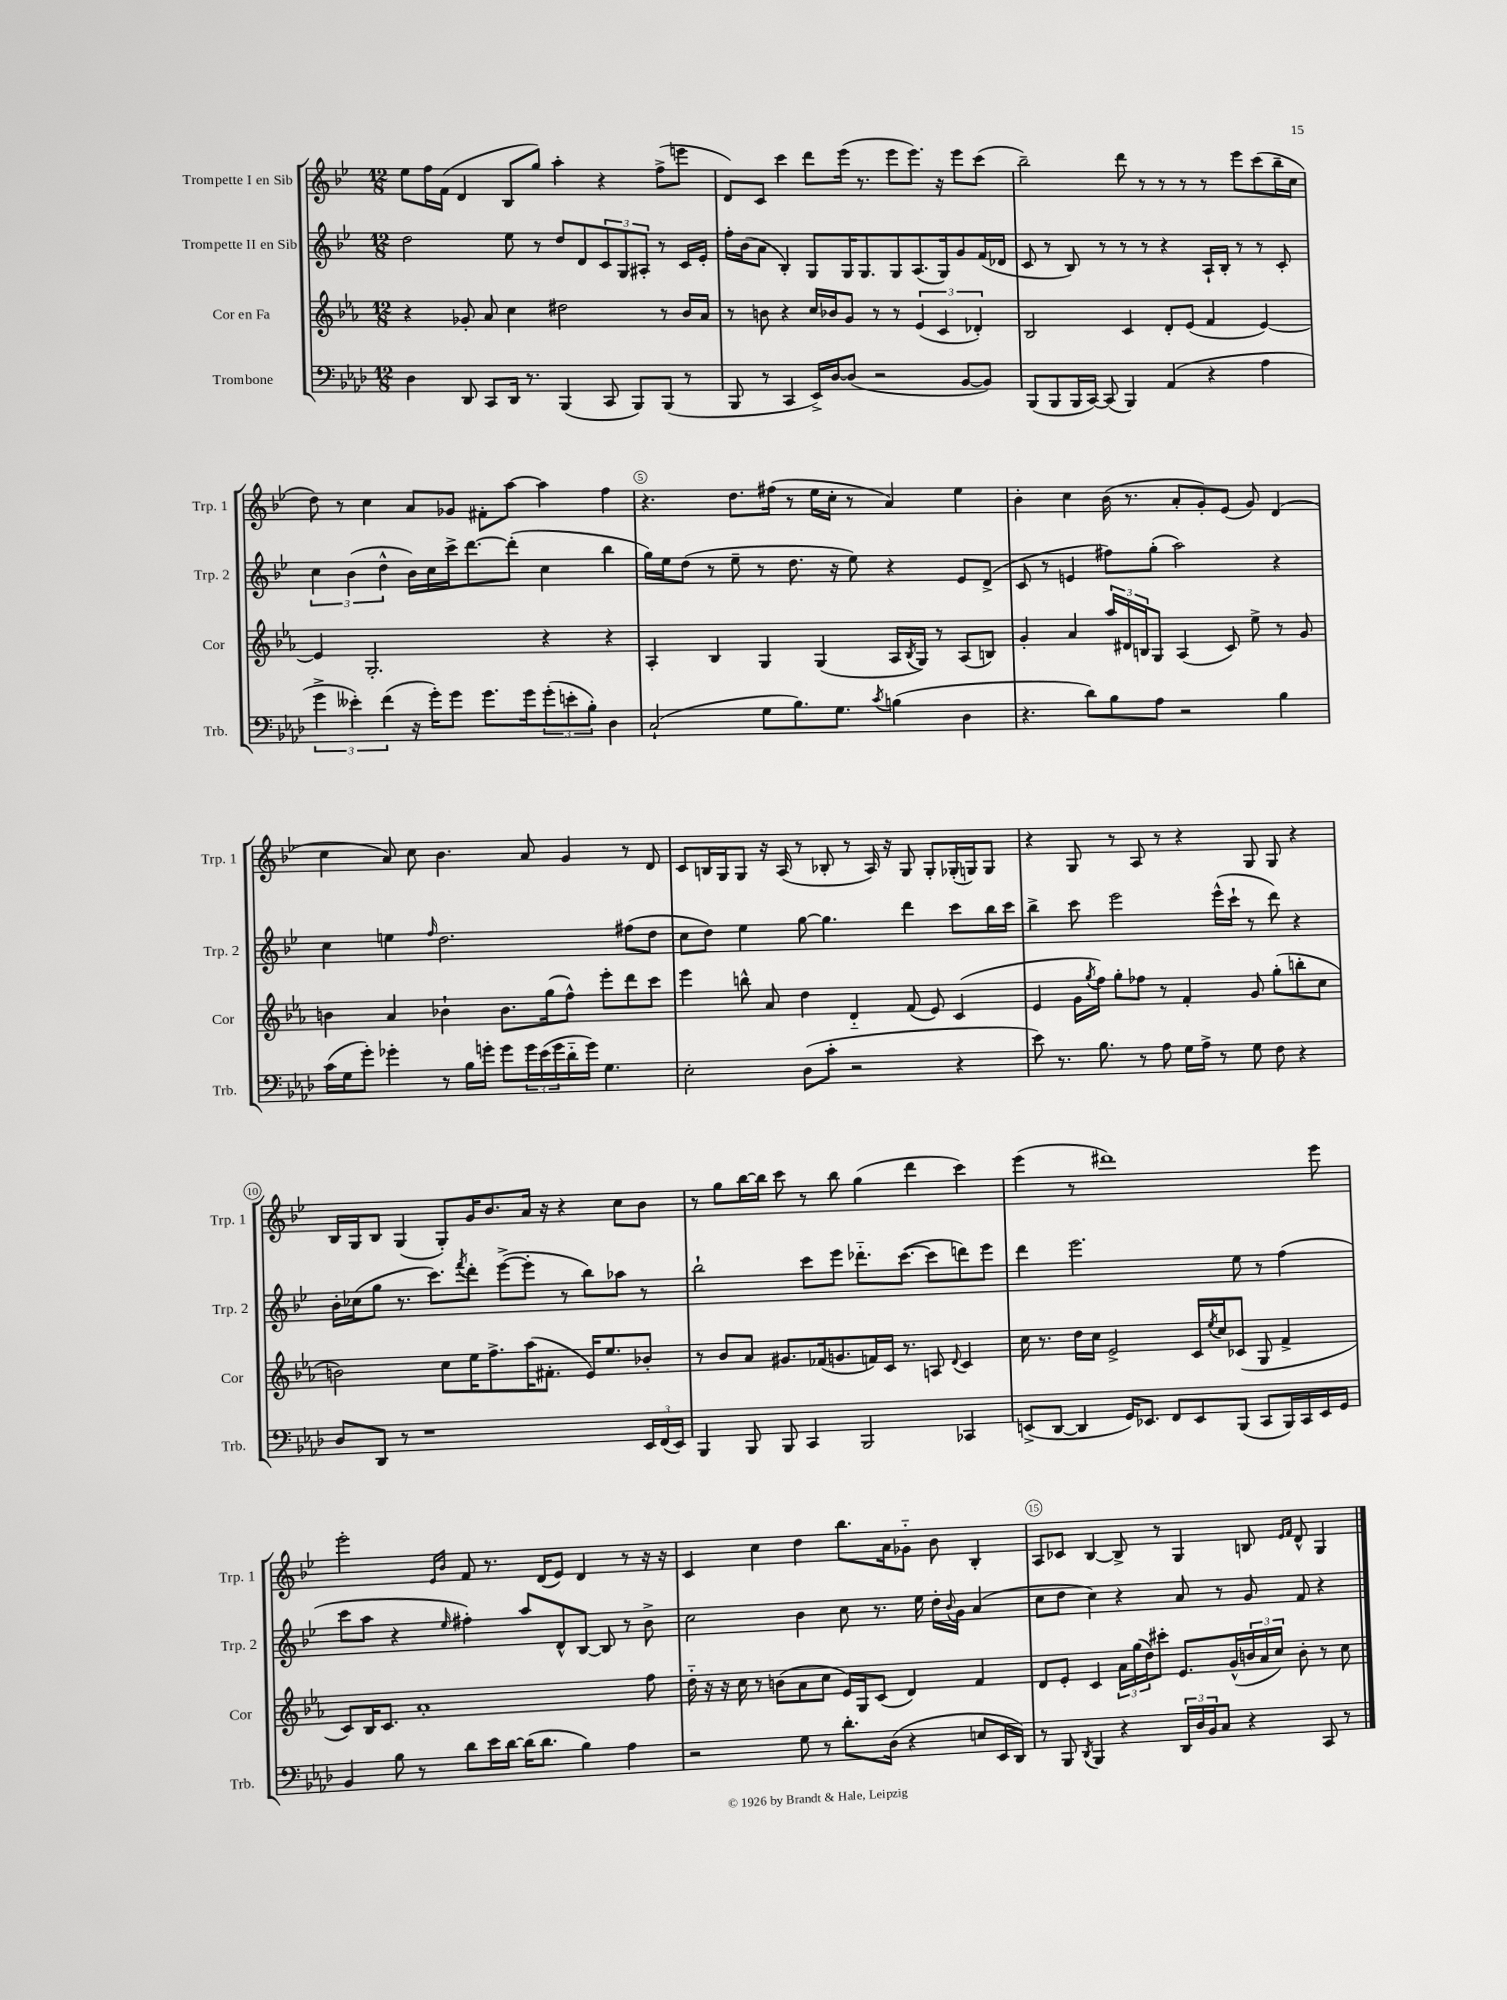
<<
\new StaffGroup <<
\new Staff = "s0" \with { instrumentName = "Trompette I en Sib" shortInstrumentName = "Trp. 1" } {
    \clef treble \key bes \major \numericTimeSignature \time 12/8
    ees''8 f''16 f'16( d'4 bes8 g''8) a''4-. r4 f''8->( e'''8 |
    d'8) c'8 c'''4 d'''8 ees'''16( r8. ees'''8 ees'''8.) r16 ees'''8 c'''8( |
    bes''2--) d'''8 r8 r8 r8 r8 ees'''8 c'''8( bes''16-- c''16 |
    d''8) r8 c''4 a'8 ges'8 fis'8-. a''8~ a''4 f''4 |
    r4. d''8. fis''16( r8 ees''16 c''16-. r8 a'4) ees''4 |
    bes'4-. c''4 bes'16( r8. a'8-. g'8-.) ees'8( g'8) d'4( |
    c''4 a'8) c''8 bes'4. a'8 g'4 r8 d'8 |
    c'8 b16 g16 g8 r16 a16( r8 bes8-. r8 a16) r16 g8 g8-. ges16-.( g16) g8 |
    r4 g8 r8 a8 r8 r4 g8 g8 r4 |
    bes16 g16 bes8 g4( g8-.) g'16 bes'8. a'16 r16 r4 c''8 bes'8 |
    r8 g''8 bes''16~ bes''16 c'''8 r8 bes''8 g''4( d'''4 c'''4) |
    ees'''4( r8 dis'''1) ees'''8 |
    ees'''2-. \grace { ees'16 bes'16 } f'8 r8. d'16( ees'8) d'4 r8 r16 r16 |
    c'4 c''4 d''4 bes''8. a'16 ges'8-_ bes'8 bes4-. |
    a8 ces'8 bes4~ bes8-> r8 g4 b8 \grace { ees'16 f'16 } d'8-^ g4 \bar "|." |
}
\new Staff = "s1" \with { instrumentName = "Trompette II en Sib" shortInstrumentName = "Trp. 2" } {
    \clef treble \key bes \major \numericTimeSignature \time 12/8
    d''2 ees''8 r8 d''8 d'8 \tuplet 3/2 { c'8 g8 ais8-. } r8 c'16 ees'16-. |
    f''16-. bes'16( a'8 bes4-.) g8 g16 g8. g8 a8.( g16) g'8 f'16( des'16 |
    c'8 r8 bes8) r8 r8 r8 r4 a16-! bes16-. r8 r8 c'8-. |
    \tuplet 3/2 { c''4 bes'4( d''4-^ } bes'16) c''16 c'''16-> d'''8.~ d'''8-.( c''4 bes''4 |
    g''16) ees''16 d''8( r8 ees''8-- r8 d''8. r16 ees''8) r4 ees'8 d'8->( |
    c'8 r8 e'4 fis''8) g''8-.( a''2) r4 |
    c''4 e''4 \grace { f''16 } d''2. fis''8( d''8 |
    c''8 d''8) ees''4 g''8~ g''4. d'''4 c'''8 bes''16 c'''16 |
    bes''4-> c'''8 ees'''2 ees'''16-^( c'''16-! r8 d'''8) r4 |
    bes'16-. ces''16( g''8 r8. c'''8.) \acciaccatura { f'''8 } d'''8-. ees'''8~->( ees'''8-. r8 bes''8) aes''8 r8 |
    bes''2-! c'''8 ees'''8 des'''8.-_ c'''8.~( c'''8 d'''8) ees'''8 |
    d'''4 ees'''2. ees''8 r8 f''4( |
    c'''8 a''8 r4 \grace { ees''16 } fis''4-.) a''8 d'8-^ bes8~ bes8 r8 bes'8-> |
    c''2 bes'4 c''8 r8. ees''16 d''16-. \appoggiatura { bes'8 } g'16 a'4( |
    c''8 d''8 c''4) r4 a'8 r8 g'8 f'8 r4 \bar "|." |
}
\new Staff = "s2" \with { instrumentName = "Cor en Fa" shortInstrumentName = "Cor" } {
    \clef treble \key ees \major \numericTimeSignature \time 12/8
    r4 ges'8-. aes'8 c''4 dis''2 r8 bes'16 aes'16 |
    r8 b'8 r4 c''16 bes'16 g'8 r8 r8 \tuplet 3/2 { ees'4( c'4 des'4-.) } |
    bes2 c'4 d'8-. ees'8( f'4 ees'4~) |
    ees'4 g2.-. r4 r4 |
    aes4-. bes4 g4 g4( aes16 \acciaccatura { bes8 } g16) r8 aes8( b8) |
    g'4-. aes'4 \tuplet 3/2 { aes''16 dis'16 b16 } g8 aes4( c'8) ees''8-> r8 g'8 |
    b'4 aes'4 bes'4-! bes'8. g''16( f''8-^) ees'''8-. d'''8 c'''8 |
    ees'''4 b''8-^ aes'8 d''4 d'4-_ f'8( ees'8) c'4( |
    ees'4 g'16 \acciaccatura { g''8 } f''16) g''8-. fes''8 r8 f'4-. g'8 g''8-.( b''8-. c''8 |
    b'2) c''8 ees''16 f''8.-> aes''16( fis'8.-. ees'16) ees''8. bes'8-. |
    r8 bes'8 aes'8 gis'8. fes'16( g'8. f'16) c'16 r8. a8 \appoggiatura { d'8 } c'4 |
    c''16 r8. d''16 c''16 ees'2-> c'16 \acciaccatura { ees''8 } c''16 ces'8( g8 f'4-> |
    c'8) bes16 c'8. aes'1-. f''8 |
    d''16-_ r16 r16 c''16 r8 b'8( aes'8 c''8 ees'16) g16 c'8( d'4) f'4 |
    d'8 ees'8-. c'4 \tuplet 3/2 { aes'16 g''16( d''16) } cis'''8-. ees'8. g'16-^( \tuplet 3/2 { b'16 aes'16 c''16) } b'8-. r8 c''8 \bar "|." |
}
\new Staff = "s3" \with { instrumentName = "Trombone" shortInstrumentName = "Trb." } {
    \clef bass \key aes \major \numericTimeSignature \time 12/8
    des4 des,8 c,8 des,16 r8. bes,,4( c,8 bes,,8) bes,,8( r8 |
    bes,,8 r8 c,4 ees,16->) des16~ des8( r2 bes,8~ bes,8) |
    bes,,8( bes,,8 bes,,16 c,16~) c,8( bes,,4) aes,4( r4 aes4 |
    \tuplet 3/2 { g'4-> eeses'4-.) f'4( } r16 g'16-.) g'8 g'8. g'16 \tuplet 3/2 { g'8-.( e'8-. bes8-.) } des4 |
    c2-!( g8 bes8.) g8. \acciaccatura { c'8 } b4( des4 |
    r4. des'8) bes8 aes8 r2 bes4 |
    c'16( g16 g'8-.) ges'4-. r8 bes16 g'16-. g'8 \tuplet 3/2 { g'16 ees'16( g'16 } des'16-_ g'16) g4. |
    ees2-. des8( c'8-. r2 r4 |
    ees'8) r8. bes8. r8 aes8 g16 aes16-> r8 g8 f8 r4 |
    des8 des,8 r8 r1 \tuplet 3/2 { ees,16 f,16( ees,16) } |
    bes,,4 bes,,8 bes,,8 c,4 bes,,2 ces,4 |
    e,8->( des,8~ des,4 g,16) ees,8. f,8 ees,8 bes,,8( c,8 bes,,16) c,16 ees,16 g,16 |
    bes,4 bes8 r8 des'8 ees'16 des'16~ des'16( des'8. bes4) aes4 |
    r2 g8 r8 des'8.-. des16( r4 e8 ees,16 des,16) |
    r8 bes,,8 \acciaccatura { des,8 } bes,,4 r4 \tuplet 3/2 { des,16 des16 bes,16 } c8 r4 c,8 r8 \bar "|." |
}
>>
>>
\layout { \context { \Score \override BarNumber.break-visibility = ##(#f #t #t) barNumberVisibility = #(every-nth-bar-number-visible 5) \override BarNumber.stencil = #(make-stencil-circler 0.1 0.3 ly:text-interface::print) } }
